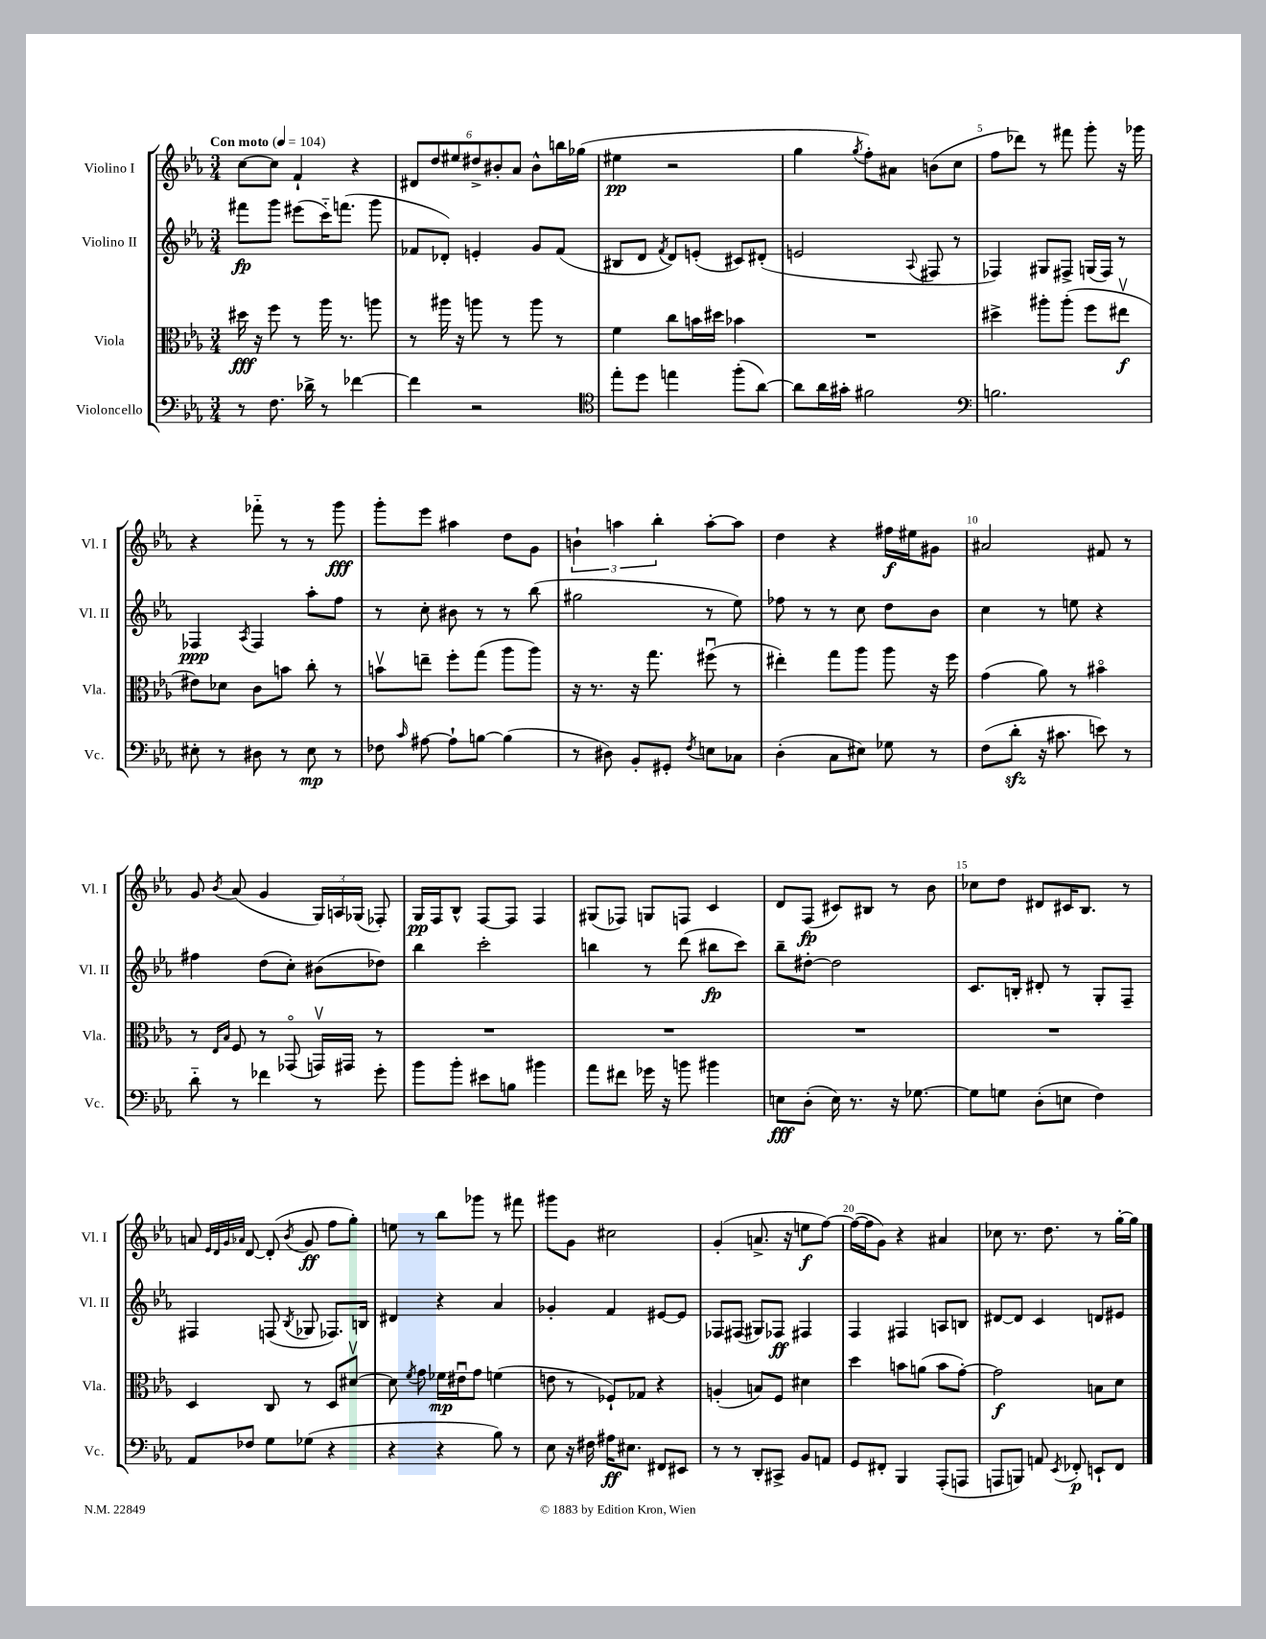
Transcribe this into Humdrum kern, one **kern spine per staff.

**kern	**kern	**kern	**kern
*staff4	*staff3	*staff2	*staff1
*clefF4	*clefC3	*clefG2	*clefG2
*k[b-e-a-]	*k[b-e-a-]	*k[b-e-a-]	*k[b-e-a-]
*M3/4	*M3/4	*M3/4	*M3/4
*MM104	*MM104	*MM104	*MM104
8r	16dd#	8fff#	[8cc
.	16r	.	.
8.F	8ff	8ggg	8cc]
.	8r	(8eee#	4f`
16d-^	.	.	.
8r	16aa-	16ccc'~)	.
.	8.r	(8.fff	.
[4f-	.	.	4r
.	8aa	8ggg	.
=	=	=	=
4f-]	8r	8f-	12d#
.	.	.	12dd
.	16aa#	8d-')	.
.	.	.	12ee#
.	16r	.	.
2r	8aa	4e'	12dd#^
.	.	.	12b#'
.	8r	.	.
.	.	.	12a-
.	8aa	8g	8b#^^
.	8r	(8f-	16bb
.	.	.	(16gg-
=	=	=	=
*clefC4	*	*	*
8ee-'	4f	8B#	4ee#
8dd	.	8d	.
.	.	8qf	.
4ee	8cc	8d)	2r
.	16b	(8e'	.
.	16dd#	.	.
(8ff'	4b-	8c#)	.
[8a-)	.	(8d#'	.
=	=	=	=
8a-]	2.r	2e	4gg
16a-	.	.	.
16g#'	.	.	.
.	.	.	8qgg
2f#	.	.	8ff')
.	.	.	8a#
.	.	8qqA-	.
.	.	8F#	(8b
.	.	8r	8cc
=	=	=	=
*clefF4	*	*	*
2.B	4dd#^	4F-)	8ff
.	.	.	8ddd-)
.	8aa#'	8G#	8r
.	(8aa#'	8F#^	8fff#
.	8ff	(16G	8ggg'
.	.	16F#)	.
.	8ee#v	8r	16r
.	.	.	16ggg-
=	=	=	=
8E#'	8e#)	4F-	4r
8r	8d-	.	.
.	.	8qA-	.
8D#	8c	4F-	8fff-'~
8r	8b	.	8r
8E#	8cc'	8aa-'	8r
8r	8r	8ff	8ggg
=	=	=	=
8F-	8bv	8r	8ggg'
16qqc	.	.	.
[8A#	8ee~	8cc'	8eee-
8A#`]	8ff'	8b#	4aa#
[8B	(8gg	8r	.
(4B]	8aa-	8r	8dd
.	8aa-)	(8bb-	8g
=	=	=	=
8r	16r	2gg#	6b`
.	8.r	.	.
8D#)	.	.	.
.	.	.	6aa
8BB-'	16r	.	.
.	8.gg	.	.
.	.	.	6bb-'
8GG#'	.	.	.
8qF	.	.	.
8E	(8ff#u	8r	[8aa'
8C-	8r	8ee-)	8aa]
=	=	=	=
(4D'	4ee#')	8ff-	4dd
.	.	8r	.
8C	8gg	8r	4r
8E#)	8aa-	8cc	.
8G-	8aa-	8dd	16ff#
.	.	.	16ee#
8r	16r	8b-	8g#
.	16ff	.	.
=	=	=	=
(8F	(4g	4cc	2a#
8d'	.	.	.
16r	8a-)	8r	.
8.c#	.	.	.
.	8r	8ee	.
8e)	4b#o	4r	8f#
8r	.	.	8r
=	=	=	=
8d'~	8r	4ff#	8g
.	16qqE-	.	.
.	16qqB-	.	8qb-
8r	8F	.	(8a-
4f-	8r	(8dd	4g
.	(8GG-o	8cc')	.
8r	16GGv)	(8b#	24G)
.	.	.	24A
.	16GG#	.	.
.	.	.	(24G-
8g'	8r	8dd-)	8F-')
=	=	=	=
8b-	2.r	4bb-	16G
.	.	.	16F
8b-'	.	.	8B-^^
8e#	.	2ccc'	[8F
8B	.	.	8F]
4b#	.	.	4F
=	=	=	=
8a-	2.r	4bb	(8G#
8f#	.	.	8F-)
16g-	.	8r	8G
16r	.	.	.
8b	.	(8ddd	8F
4b#	.	8bb#	4c
.	.	8ccc)	.
=	=	=	=
8E	2.r	8bb-~	8d
(8D'	.	[8dd#'	(8F
16E)	.	2dd#]	8c#)
8.r	.	.	.
.	.	.	8B#
16r	.	.	8r
[8.G-	.	.	.
.	.	.	8b-
=	=	=	=
8G-]	2.r	8.c	8cc-
8G	.	.	8dd
.	.	16B'	.
(8D'	.	8d#'	8d#
8E	.	8r	16c#
.	.	.	8.B-
4F)	.	8G'	.
.	.	8F~	8r
=	=	=	=
8AA-	4D	4F#	8a
.	.	.	32qqe-
.	.	.	32qqd
.	.	.	32qqg
.	.	.	32qqa-
8F-	.	.	[8d
8G	8C	(8F	(8d']
.	.	8qB-	8qb-
(8G-	8r	8G-	8g
4r	8D	8.F-)	8ff
.	[8d#v	.	8gg')
.	.	16B	.
=	=	=	=
4r	8d#]	4d#	8ee
.	8qf	.	.
.	8g	.	8r
4r	16f-	4r	8bb-
.	16e#u	.	.
.	8g	.	8ggg-
8B-)	(4f	4a-	8r
8r	.	.	8fff#
=	=	=	=
8E-	8e	4g-'	8ggg#
16r	8r	.	8g
16F#	.	.	.
16A#	8F-`)	4f	2cc#
8.E#	.	.	.
.	8G-	.	.
8FF#	4r	[8e#	.
8EE#	.	8e#]	.
=	=	=	=
8r	(4A'	8F-	(4g'
8r	.	(8F#	.
8DD'	8B)	8G#)	8.a^
8CC#^	8F	8F-	.
.	.	.	16r
8BB-	4d#	4F#	8ee
8AA	.	.	[8ff)
=	=	=	=
8GG	4dd	4F	(16ff_
.	.	.	16ff]
8FF#'	.	.	8g)
4BBB-	8b	4F#	4r
.	(8a	.	.
(8AAA-'	8b	8A	4a#
8AAA	[8g')	8B	.
=	=	=	=
8AAA	2g]	[8d#	8cc-
8BBB)	.	8d#]	8.r
8AA	.	4c	.
.	.	.	8.dd
8qEE-	.	.	.
8FF-'	.	.	.
8EE`	8B	8d	8r
8FF-	8d	8e#	[16gg'
.	.	.	16gg]
==	==	==	==
*-	*-	*-	*-
